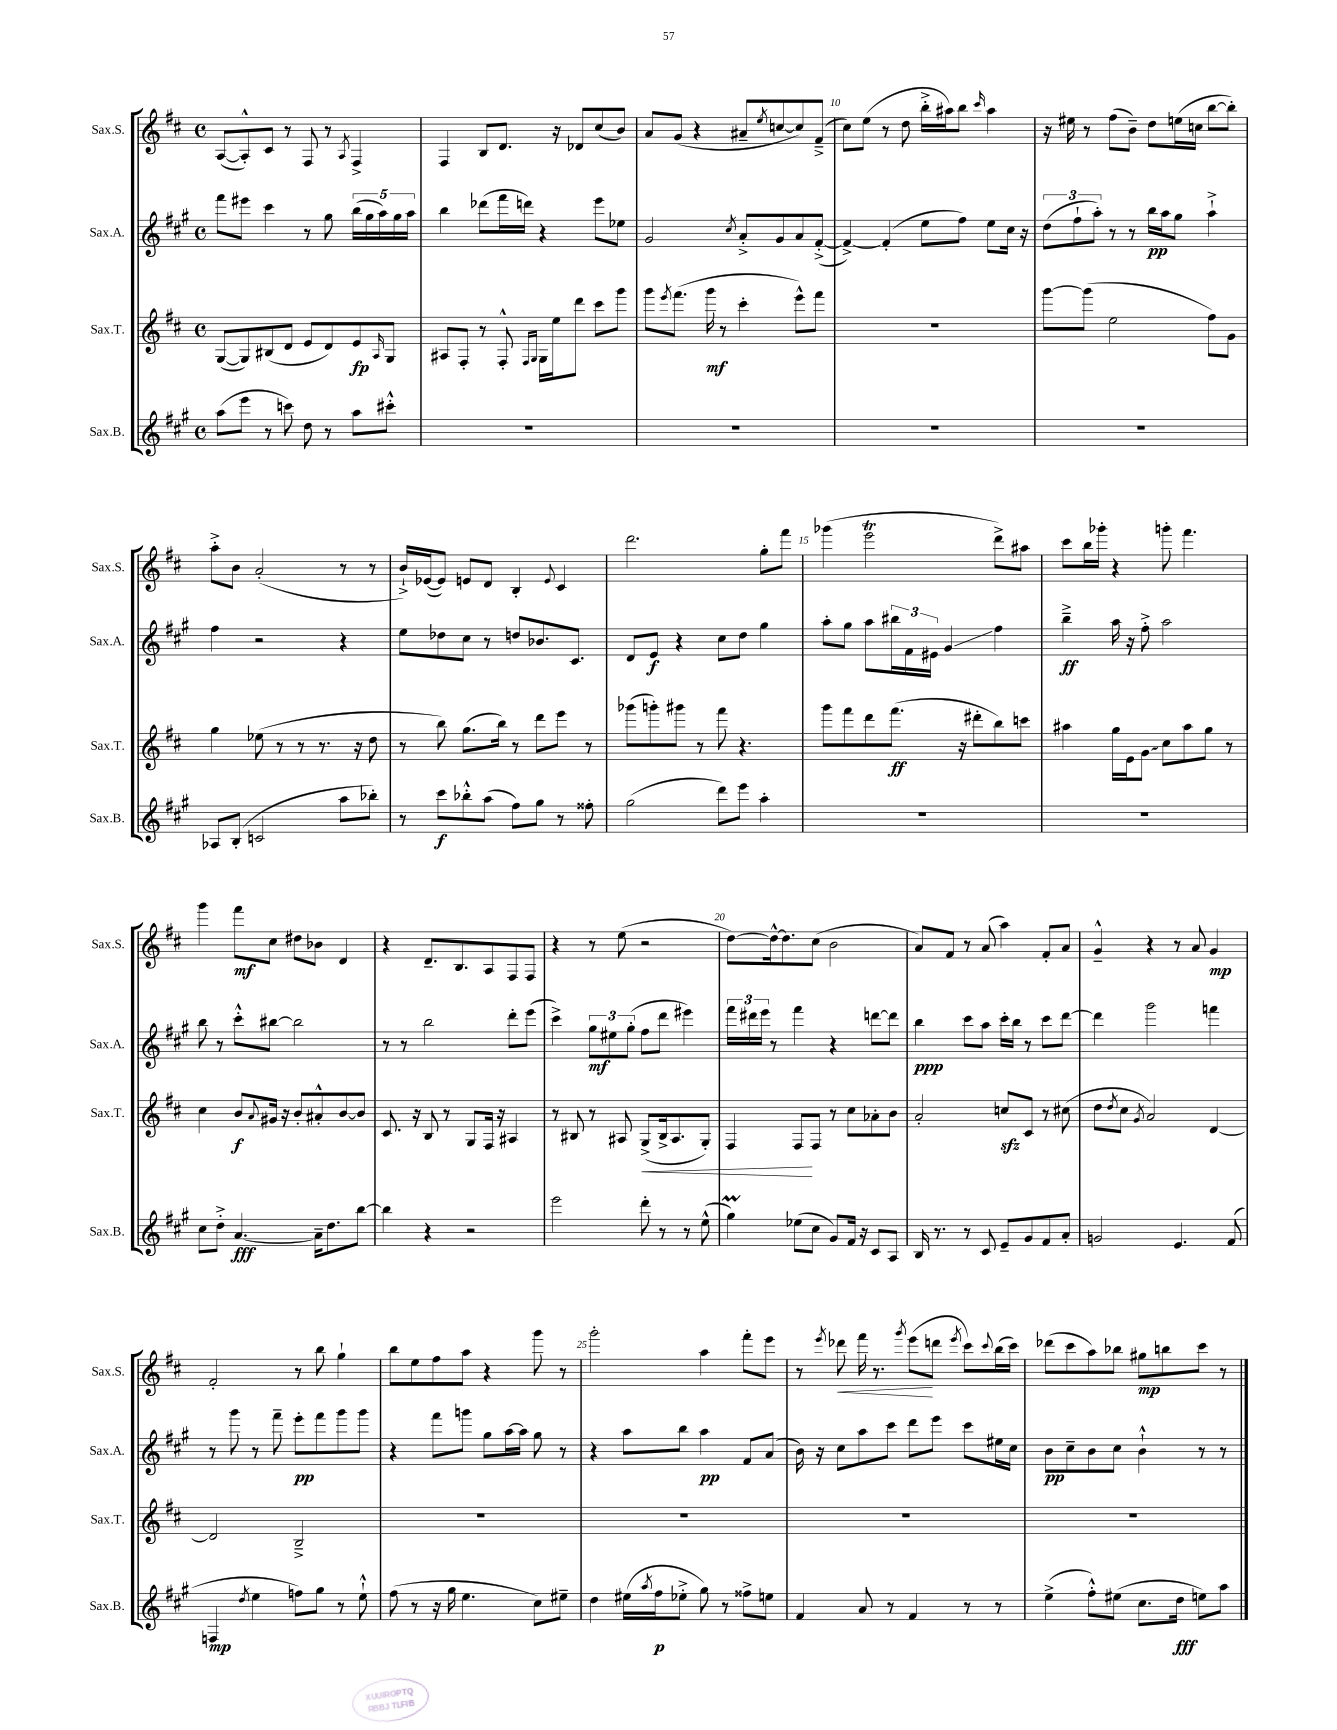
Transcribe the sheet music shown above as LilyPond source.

<<
\new StaffGroup <<
\new Staff = "s0" \with { instrumentName = "Sax.S." shortInstrumentName = "Sax.S." } {
    \clef treble \key d \major \defaultTimeSignature \time 4/4
    a8~( a8-.-^) cis'8 r8 fis8 r8 \acciaccatura { a8 } fis4-> |
    fis4 b8 d'8. r16 des'8 cis''8( b'8) |
    a'8 g'8( r4 ais'8-- \acciaccatura { e''8 } c''8~ c''8) fis'8--->( |
    cis''8) e''8( r8 d''8 b''16-.-> ais''16) b''8 \grace { cis'''16 } ais''4 |
    r16 eis''16 r8 fis''8( b'8--) d''8 e''16( c''16 b''8~ b''8-.) |
    a''8-.-> b'8 a'2-.( r8 r8 |
    b'16-!->) ees'16~( ees'8) e'8 d'8 b4-. \appoggiatura { e'8 } cis'4 |
    d'''2. g''8-. fis'''8 |
    ges'''4( e'''2\trill d'''8->) ais''8 |
    cis'''8 b''16 ges'''16-. r4 g'''8-. fis'''4. |
    g'''4 fis'''8\mf cis''8 dis''8 bes'8 d'4 |
    r4 d'8.-- b8. a8 fis8 fis8 |
    r4 r8 e''8( r2 |
    d''8~) d''16~-^ d''8. cis''8( b'2 |
    a'8) fis'8 r8 a'8( a''4) fis'8-. a'8 |
    g'4---^ r4 r8 a'8 g'4\mp |
    fis'2-. r8 b''8 g''4-! |
    b''8 e''8 fis''8 a''8 r4 g'''8 r8 |
    g'''2-. a''4 fis'''8-. e'''8 |
    r8 \acciaccatura { e'''8 } des'''8\< fis'''16 r8. \acciaccatura { g'''8 } e'''8\!( d'''8 \acciaccatura { e'''8 } cis'''8) \appoggiatura { cis'''8 } b''16( cis'''16) |
    des'''8( cis'''8 a''8) bes''8 gis''8\mp b''8 cis'''8 r8 \bar "|." |
}
\new Staff = "s1" \with { instrumentName = "Sax.A." shortInstrumentName = "Sax.A." } {
    \clef treble \key a \major \defaultTimeSignature \time 4/4
    fis'''8 eis'''8 cis'''4 r8 gis''8 \tuplet 5/4 { b''16( gis''16 a''16) gis''16 a''16 } |
    b''4 des'''8( fis'''16 d'''16) r4 e'''8 ees''8 |
    gis'2 \acciaccatura { cis''8 } a'8-.-> gis'8 a'8 fis'8~-.->( |
    fis'4~->) fis'4-.( e''8 fis''8) e''8 cis''16 r16 |
    \tuplet 3/2 { d''8( fis''8-! a''8-.) } r8 r8 b''16\pp a''16 gis''8 a''4-!-> |
    fis''4 r2 r4 |
    e''8 des''8 cis''8 r8 d''8 bes'8. cis'8. |
    d'8 e'8\f r4 cis''8 d''8 gis''4 |
    a''8-. gis''8 a''8 \tuplet 3/2 { bis''16 fis'16 eis'16 } gis'4\glissando fis''4 |
    b''4--->\ff a''16 r16 fis''8-.-> a''2 |
    b''8 r8 cis'''8-.-^ bis''8~ bis''2 |
    r8 r8 b''2 d'''8-. e'''8( |
    cis'''4->) \tuplet 3/2 { gis''8\mf eis''8 gis''8-.( } fis''8 d'''8 eis'''4) |
    \tuplet 3/2 { fis'''16 dis'''16 e'''16 } r8 fis'''4 r4 d'''8~ d'''8 |
    b''4\ppp cis'''8 a''8 cis'''16-. b''16 r8 cis'''8 d'''8~ |
    d'''4 gis'''2 f'''4 |
    r8 gis'''8 r8 fis'''8-- e'''8-.\pp fis'''8 gis'''8 gis'''8 |
    r4 fis'''8 g'''8 gis''8 a''16~ a''16 gis''8 r8 |
    r4 a''8 b''8 a''4\pp fis'8 a'8( |
    b'16) r16 cis''8 a''8 cis'''8 d'''8 e'''8 cis'''8 eis''16 cis''16 |
    b'8\pp cis''8-- b'8 cis''8 b'4-!-^ r8 r8 \bar "|." |
}
\new Staff = "s2" \with { instrumentName = "Sax.T." shortInstrumentName = "Sax.T." } {
    \clef treble \key d \major \defaultTimeSignature \time 4/4
    g8~( g8) bis8( d'8 e'8 d'8) e'8\fp \grace { a16 } g8 |
    ais8 fis8-. r8 fis8-.-^ \grace { fis16 g16 } g16 e''16 d'''8 cis'''8 g'''8 |
    g'''8 \acciaccatura { e'''8 } fis'''8.( g'''16\mf r8 cis'''4-. e'''8-^) fis'''8 |
    R1 |
    g'''8~ g'''8( e''2 fis''8) g'8 |
    g''4 ees''8( r8 r8 r8. r16 d''8 |
    r8 b''8) g''8.( b''16) r8 d'''8 e'''8 r8 |
    ges'''8( g'''8-.) gis'''8 r8 fis'''8 r4. |
    g'''8 fis'''8 d'''8 fis'''8.\ff( r16 dis'''8-. b''8) c'''8 |
    ais''4 g''16 e'16 \once \override Glissando.style = #'zigzag g'8\glissando cis''8 ais''8 g''8 r8 |
    cis''4 b'8\f \appoggiatura { a'8 } gis'16 r16 b'8-. ais'8-.-^ b'8~ b'8 |
    cis'8. r16 b8 r8 g8 fis16 r16 ais4 |
    r8 bis8 r8 ais8 g8->\<( bis16-> ais8. g8-.) |
    fis4 fis8\! fis8 r8 cis''8 aes'8-. b'8 |
    a'2-. c''8\sfz cis'8 r8 cis''8( |
    d''8 \acciaccatura { d''8 } cis''8 \acciaccatura { g'8 } a'2) d'4~ |
    d'2 b2---> |
    R1 |
    R1 |
    R1 |
    R1 \bar "|." |
}
\new Staff = "s3" \with { instrumentName = "Sax.B." shortInstrumentName = "Sax.B." } {
    \clef treble \key a \major \defaultTimeSignature \time 4/4
    a''8( e'''8 r8 c'''8) d''8 r8 a''8 cis'''8-.-^ |
    R1 |
    R1 |
    R1 |
    R1 |
    aes8 b8-.( c'2 a''8 bes''8-.) |
    r8 cis'''8\f bes''8-.-^ a''8( fis''8) gis''8 r8 fisis''8-. |
    gis''2( d'''8) e'''8 a''4-. |
    R1 |
    R1 |
    cis''8 d''8-.-> a'4.~\fff a'16-- d''8. b''8~ |
    b''4 r4 r2 |
    e'''2 d'''8-. r8 r8 e''8-^( |
    gis''4\prall) ees''8( cis''8 gis'8) fis'16 r16 cis'8 a8 |
    b16 r8. r8 cis'8 e'8-- gis'8 fis'8 a'8-. |
    g'2 e'4. fis'8( |
    f4\mp \acciaccatura { d''8 } e''4 f''8) gis''8 r8 e''8-!-^ |
    fis''8( r8 r16 gis''16 e''4. cis''8) eis''8-- |
    d''4 eis''16( \acciaccatura { a''8 } fis''16\p ees''8-.-> gis''8) r8 fisis''8-> e''8 |
    fis'4 a'8 r8 fis'4 r8 r8 |
    e''4->( fis''8-.-^) eis''8( cis''8. d''16\fff e''8) a''8 \bar "|." |
}
>>
>>
\layout { \context { \Score currentBarNumber = #7 \override BarNumber.break-visibility = ##(#f #t #t) barNumberVisibility = #(every-nth-bar-number-visible 5) } }
